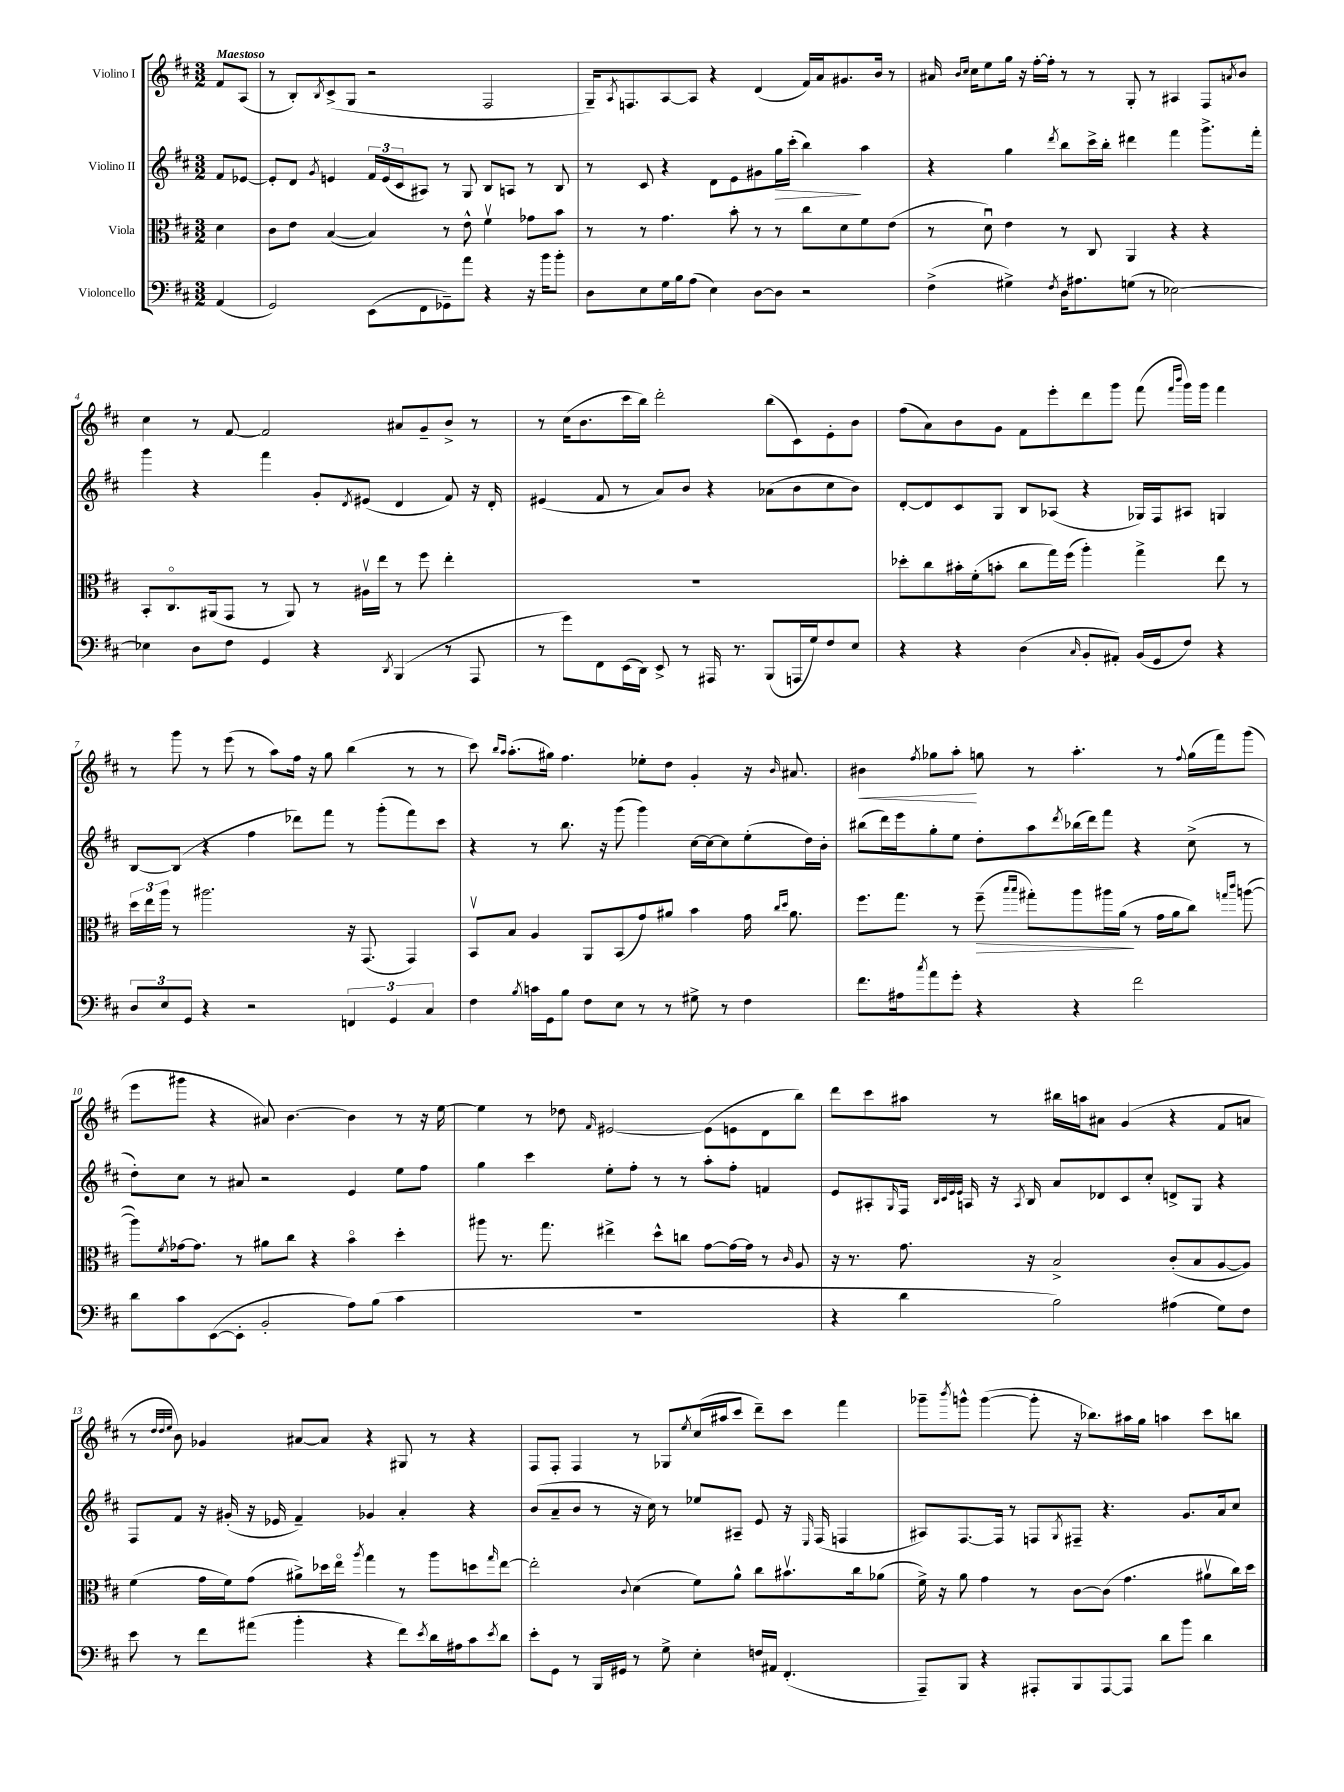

**kern	**kern	**dynam	**kern	**dynam	**kern	**dynam
*part4	*part3	*part3	*part2	*part2	*part1	*part1
*staff4	*staff3	*staff3	*staff2	*staff2	*staff1	*staff1
*I"Violoncello	*I"Viola	*	*I"Violino II	*	*I"Violino I	*
*clefF4	*clefC3	*	*clefG2	*	*clefG2	*
*k[f#c#]	*k[f#c#]	*	*k[f#c#]	*	*k[f#c#]	*
*M3/2	*M3/2	*	*M3/2	*	*M3/2	*
=	=	=	=	=	=	=
!	!	!	!	!	!LO:TX:a:B:t=Maestoso	!
(4AA/	4d\	.	8f#/L	.	8f#/L	.
.	.	.	[8e-X/J	.	(8A/J	.
=1	=1	=1	=1	=1	=1	=1
2GG/)	8c#\L	.	8e-'/L]	.	8r	.
.	8e\J	.	8d/J	.	8B'/L)	.
.	.	.	8qg/	.	8qB/	.
.	([4B/	.	4en/	.	(8c#^/	.
.	.	.	.	.	8G/J	.
(8EE\L	4B/])	.	24f#/LL	.	2r	.
.	.	.	(24e/	.	.	.
.	.	.	24c#/J	.	.	.
8FF#\	.	.	8A#X/J)	.	.	.
8GG-X~\)	8r	.	8r	.	.	.
8a\J	8e^^\	.	8G/	.	.	.
4r	4f#v\	.	8B/L	.	2F#/	.
.	.	.	8An/J	.	.	.
16r	8g-X\L	.	8r	.	.	.
16b\KL	.	.	.	.	.	.
8b'\J	8b\J	.	8B/	.	.	.
=2	=2	=2	=2	=2	=2	=2
8D\L	8r	.	8r	.	16G~/KL)	.
.	.	.	.	.	8qA/	.
.	.	.	.	.	8.Fn/	.
8E\	8r	.	8c#/	.	.	.
16G\L	4.g\	.	4r	.	[8A/	.
16B\J	.	.	.	.	.	.
(8A\J	.	.	.	.	8A/J]	.
4E\)	.	.	8d\L	.	4r	.
.	8b'\	.	8e\	.	.	.
[8D\L	8r	.	8g#X\	.	(4d/	.
!	!	!	!	!LO:HP:b	!	!
8D\J]	8r	.	16gg\L	>	.	.
.	.	.	(16ccc#'\JJ	.	.	.
2r	8cc#\L	.	4bb\)	.	16f#/LL)	.
.	.	.	.	.	16a/J	.
.	8d\	.	.	.	8.g#X/	.
.	8f#\	.	4aa\	]	.	.
.	.	.	.	.	16b/Jk	.
.	(8e\J	.	.	.	8r	.
=3	=3	=3	=3	=3	=3	=3
(4F#^\	8r	.	4r	.	16a#X/	.
.	.	.	.	.	16qqb/LL	.
.	.	.	.	.	16qqcc#/JJ	.
.	.	.	.	.	16cc#\KL	.
.	8du\)	.	.	.	8ee\	.
4G#X^\)	4e\	.	4gg\	.	16gg\Jk	.
.	.	.	.	.	16r	.
.	.	.	.	.	[16ff#'\LL	.
.	.	.	.	.	16ff#'\JJ]	.
8qF#/	.	.	8qddd/	.	.	.
16D\KL	8r	.	8bb\L	.	8r	.
8.A#X\	.	.	.	.	.	.
.	8C#/	.	16ccc#^\L	.	8r	.
.	.	.	16bb'\JJ	.	.	.
(8Gn\J	4AA/	.	4ddd#X\	.	8G'/	.
8r	.	.	.	.	8r	.
[2E-X\)	4r	.	4fff#\	.	4A#X/	.
.	4r	.	8.ggg^\L	.	8F#/L	.
.	.	.	.	.	8qan/	.
.	.	.	.	.	8b/J	.
.	.	.	16fff#'\Jk	.	.	.
!!LO:LB:g=z
=4	=4	=4	=4	=4	=4	=4
4E-X\]	8BB'/L	.	4ggg\	.	4cc#\	.
.	8.C#/	.	.	.	.	.
8D\L	.	.	4r	.	8r	.
.	(16AA#X/k	.	.	.	.	.
8F#\J	8GG/J	.	.	.	[8f#/	.
4GG/	8r	.	4fff#\	.	2f#/]	.
.	8AA#/)	.	.	.	.	.
4r	8r	.	8g'/L	.	.	.
.	.	.	8qd/	.	.	.
.	16A#Xv\LL	.	(8e#X/J	.	.	.
.	16ee\JJ	.	.	.	.	.
8qDD/	.	.	.	.	.	.
(4BBB/	8r	.	4d/	.	8a#X/L	.
.	8ff#\	.	.	.	8g~/	.
8r	4ee'\	.	8f#/)	.	8b^/J	.
8AAA/	.	.	16r	.	8r	.
.	.	.	16d'/	.	.	.
=5	=5	=5	=5	=5	=5	=5
8r	1.r	.	(4e#X/	.	8r	.
8g\L)	.	.	.	.	(16cc#\KL	.
.	.	.	.	.	8.b\	.
8FF#\	.	.	8f#/	.	.	.
(16EE\L	.	.	8r	.	16ccc#\L	.
16DD\JJ)	.	.	.	.	16bb\JJ)	.
8EE^/	.	.	8a/L)	.	2ddd'\	.
8r	.	.	8b/J	.	.	.
16AAA#X/	.	.	4r	.	.	.
8.r	.	.	.	.	.	.
(8BBB/L	.	.	(8a-X\L	.	(8bb\L	.
16AAAn/L	.	.	8b\	.	8c#\)	.
16G/J)	.	.	.	.	.	.
8F#/	.	.	8cc#\	.	8e'\	.
8E/J	.	.	8b\J)	.	8b\J	.
=6	=6	=6	=6	=6	=6	=6
4r	8dd-X'\L	.	[8d'/L	.	(8ff#\L	.
.	8cc#\	.	8d/]	.	8a\)	.
4r	16b#X'\L	.	8c#/	.	8b\	.
.	(16f#'\J	.	.	.	.	.
.	8bn'\J	.	8G/J	.	8g\J	.
(4D\	8cc#\L	.	8B/L	.	8f#\L	.
.	16gg\L)	.	(8A-X/J	.	8eee'\	.
.	(16ff#\JJ	.	.	.	.	.
16qqC#/	.	.	.	.	.	.
8BB'/L	4aa'\)	.	4r	.	8ddd\	.
8AA#X'/J)	.	.	.	.	8ggg\J	.
(16BB/LL	4gg^\	.	16G-X/LL)	.	(8fff#\	.
16GG/J	.	.	16F#/J	.	.	.
.	.	.	.	.	16qqfff#/LL	.
.	.	.	.	.	16qqbbb/JJ	.
8F#/J)	.	.	8A#X/J	.	16ggg\LL)	.
.	.	.	.	.	16ggg\JJ	.
4r	8ee\	.	4Gn/	.	4fff#\	.
.	8r	.	.	.	.	.
!!LO:LB:g=z
=7	=7	=7	=7	=7	=7	=7
12D/L	24dd\LL	.	[8B/L	.	8r	.
.	24ee\	.	.	.	.	.
12E/	24aa\JJ	.	.	.	.	.
.	8r	.	(8B/J]	.	8ggg\	.
12GG/J	.	.	.	.	.	.
4r	2.aa#X\	.	4r	.	8r	.
.	.	.	.	.	(8eee\	.
2r	.	.	4ff#\	.	8r	.
.	.	.	.	.	8aa\L)	.
.	.	.	8ddd-X\L)	.	16ff#\Jk	.
.	.	.	.	.	16r	.
.	.	.	8fff#\J	.	8gg\	.
6FFn/	16r	.	8r	.	(4bb\	.
.	(8.GG/	.	.	.	.	.
.	.	.	(8ggg'\L	.	.	.
6GG/	.	.	.	.	.	.
.	4GG/)	.	8fff#\)	.	8r	.
6C#/	.	.	.	.	.	.
.	.	.	8ccc#\J	.	8r	.
=8	=8	=8	=8	=8	=8	=8
4F#\	8BBv/L	.	4r	.	8ccc#\)	.
.	.	.	.	.	16qqbb/LL	.
.	.	.	.	.	16qqaa/JJ	.
.	8B/J	.	.	.	(8.aa'\L	.
8qB/	.	.	.	.	.	.
16cn\LL	4A/	.	8r	.	.	.
16GG\J	.	.	.	.	16gg#X\Jk)	.
8B\J	.	.	8.bb\	.	4.ff#\	.
8F#\L	8AA/L	.	.	.	.	.
.	.	.	16r	.	.	.
8E\J	(8BB/	.	(8ggg\	.	.	.
8r	8g/)	.	4ggg\)	.	8ee-X'\L	.
8r	8a#X/J	.	.	.	8dd\J	.
8G#X^\	4b\	.	[16cc#\LL	.	4g'/	.
.	.	.	16cc#\J_	.	.	.
8r	.	.	8cc#\]	.	.	.
4F#\	16g\	.	(8ee'\	.	16r	.
.	16qqcc#/LL	.	.	.	.	.
.	16qqdd/JJ	.	.	.	16qqb/	.
.	8.a#\	.	.	.	8.a#X/	.
.	.	.	16dd\L)	.	.	.
.	.	.	16b'\JJ	.	.	.
=9	=9	=9	=9	=9	=9	=9
!	!	!	!	!	!	!LO:HP:b
8.f#\L	8.ff#\L	.	(8bb#X\L	.	4b#X\	<
.	.	.	16ddd\L)	.	.	.
16A#X\k	8.gg\J	.	16eee\J	.	.	.
8qcc#/	.	.	.	.	8qff#/	.
8a\	.	.	8gg'\	.	8gg-X\L	.
8g'\J	8r	.	8ee\J	.	8aa'\J	.
!	!	!LO:HP:b	!	!	!	!
4r	(8ff#~\	>	8dd'\L	.	8ggn\	[
.	16qqbb/LL	.	.	.	.	.
.	16qqbb/JJ	.	.	.	.	.
.	8gg#X'\L)	.	8aa\	.	8r	.
.	.	.	8qddd/	.	.	.
4r	8aa\	.	(16bb-X\L	.	4.aa'\	.
.	.	.	16ddd\J)	.	.	.
.	16aa#X\L	.	8fff#\J	.	.	.
.	(16a\JJ	.	.	.	.	.
2f#\	8r	]	4r	.	.	.
.	16g\LL	.	.	.	8r	.
.	16a\J	.	.	.	.	.
.	.	.	.	.	8qqff#/	.
.	8cc#\J)	.	(8cc#^\	.	(16gg\LL	.
.	.	.	.	.	16fff#\J)	.
.	16qqggn/LL	.	.	.	.	.
.	16qqccc#/JJ	.	.	.	.	.
.	([8aan\	.	8r	.	(8ggg\J	.
!!LO:LB:g=z
=10	=10	=10	=10	=10	=10	=10
8d\L	8aa\L])	.	8dd'\L)	.	8eee\L	.
.	8qf#/	.	.	.	.	.
8c#\	[16g-X\k	.	8cc#\J	.	8ggg#X\J	.
.	8.g-\J]	.	.	.	.	.
([8EE\	.	.	8r	.	4r	.
8EE'\J]	8r	.	8a#X/	.	.	.
2BB'/	8a#X\L	.	2r	.	8a#X/)	.
.	8cc#\J	.	.	.	[4.b\	.
.	4r	.	.	.	.	.
8A\L)	4b\	.	4e/	.	4b\]	.
(8B\J	.	.	.	.	.	.
4c#\	4dd'\	.	8ee\L	.	8r	.
.	.	.	8ff#\J	.	16r	.
.	.	.	.	.	[16ee\	.
=11	=11	=11	=11	=11	=11	=11
1.r	8aa#X\	.	4gg\	.	4ee\]	.
.	8.r	.	.	.	.	.
.	.	.	4ccc#\	.	8r	.
.	8.gg\	.	.	.	.	.
.	.	.	.	.	8dd-X\	.
.	.	.	.	.	16qqf#/	.
.	4ee#X^\	.	8ee'\L	.	[2e#X/	.
.	.	.	8ff#'\J	.	.	.
.	8dd^^\L	.	8r	.	.	.
.	8ccn\J	.	8r	.	.	.
.	[8g\L	.	8aa'\L	.	(8e#\L]	.
.	16g\L_	.	8ff#'\J	.	8en\	.
.	16g\JJ]	.	.	.	.	.
.	8r	.	4fn/	.	8d\	.
.	16qqc#/	.	.	.	.	.
.	8A/	.	.	.	8bb\J)	.
=12	=12	=12	=12	=12	=12	=12
4r	16r	.	8e/L	.	8ddd\L	.
.	8.r	.	.	.	.	.
.	.	.	8A#X'/	.	8ccc#\	.
.	.	.	16qqG/	.	.	.
4d\	8.g\	.	16F#/Jk	.	8aa#X\J	.
.	.	.	32qqB/LLL	.	.	.
.	.	.	32qqc#/	.	.	.
.	.	.	32qqe/	.	.	.
.	.	.	32qqe/JJJ	.	.	.
.	.	.	16An/	.	.	.
.	.	.	16r	.	8r	.
.	.	.	8qA/	.	.	.
.	16r	.	16B/	.	.	.
2B\)	2B^/	.	8a/L	.	16bb#X\LL	.
.	.	.	.	.	16aan\J	.
.	.	.	8d-X/	.	8a#X\J	.
.	.	.	8c#/	.	(4g/	.
.	.	.	8cc#'/J	.	.	.
(4A#X\	(8c#'/L	.	8dn^/L	.	4r	.
.	8B/	.	8G/J	.	.	.
8G\L)	[8A/	.	4r	.	8f#/L	.
8F#\J	8A/J])	.	.	.	8an/J	.
!!LO:LB:g=z
=13	=13	=13	=13	=13	=13	=13
8e\	(4f#\	.	8F#/L	.	8r	.
.	.	.	.	.	32qqdd/LLL	.
.	.	.	.	.	32qqdd/	.
.	.	.	.	.	32qqee/JJJ	.
8r	.	.	8f#/J	.	8b\)	.
8f#\L	16g\LL	.	16r	.	4g-X/	.
.	16f#\J)	.	(16g#X'/	.	.	.
(8a#X\J	(8g\J	.	16r	.	.	.
.	.	.	16e-X/	.	.	.
4b'\	8a#X^\L)	.	4f#~/)	.	[8a#X/L	.
.	16dd-X\L	.	.	.	8a#/J]	.
.	16ee\JJ	.	.	.	.	.
.	8qaa/	.	.	.	.	.
4r	4gg\	.	4g-X/	.	4r	.
8f#\L)	8r	.	4a'/	.	8G#X/	.
8qe/	.	.	.	.	.	.
16d\L	8aa\L	.	.	.	8r	.
16A#X\J	.	.	.	.	.	.
8c#\	8ddn\	.	4r	.	4r	.
8qe/	16qqgg/	.	.	.	.	.
8d\J	[8ee\J	.	.	.	.	.
=14	=14	=14	=14	=14	=14	=14
8e'\L	2ee'\]	.	(8b/L	.	8F#/L	.
8GG\J	.	.	8a~/	.	8F#'/J	.
8r	.	.	8b/J	.	4F#/	.
16BBB/LL	.	.	8r	.	.	.
16GG#X/JJ	.	.	.	.	.	.
.	8qqc#/	.	.	.	.	.
8r	(4d\	.	16r	.	8r	.
.	.	.	16cc#\)	.	.	.
8G^\	.	.	8r	.	8G-X/L	.
.	.	.	.	.	8qee/	.
4E'\	8f#\L)	.	8ee-X/L	.	(16cc#/L	.
.	.	.	.	.	16aa#X/J	.
.	8a^^\J	.	8A#X~/J	.	8ccc#/J	.
16Fn/LL	8cc#\L	.	8e/	.	8ddd~\L)	.
16AA#X/JJ	.	.	.	.	.	.
(4.FF#'/	8.b#Xv\	.	16r	.	8ccc#\J	.
.	.	.	16qqE/	.	.	.
.	.	.	(16F#/	.	.	.
.	.	.	4Fn/	.	4fff#\	.
.	16cc#\k	.	.	.	.	.
.	(8a-X\J	.	.	.	.	.
=15	=15	=15	=15	=15	=15	=15
8AAA~/L)	16f#^\)	.	8A#X/L)	.	8ggg-X~\L	.
.	16r	.	.	.	.	.
.	.	.	.	.	8qbbb/	.
8BBB/J	8a\	.	[8.F#/	.	8gggn^^\J	.
4r	4g\	.	.	.	([4ggg\	.
.	.	.	16F#/Jk]	.	.	.
.	.	.	8r	.	.	.
8AAA#X'/L	8r	.	8Fn/L	.	8ggg'\]	.
.	.	.	8qG/	.	.	.
8BBB/	[8c#\L	.	8F#X~/J	.	16r	.
.	.	.	.	.	8.bb-X\L)	.
[8AAA#/	(8c#\J]	.	4.r	.	.	.
8AAA#/J]	4.g\	.	.	.	16aa#X\L	.
.	.	.	.	.	16gg\JJ	.
8d\L	.	.	.	.	4aan\	.
8b\J	.	.	8.g/L	.	.	.
4d\	8a#Xv\L	.	.	.	8ccc#\L	.
.	.	.	16a/k	.	.	.
.	16cc#\L)	.	8cc#/J	.	8bbn\J	.
.	16dd\JJ	.	.	.	.	.
==	==	==	==	==	==	==
*-	*-	*-	*-	*-	*-	*-
